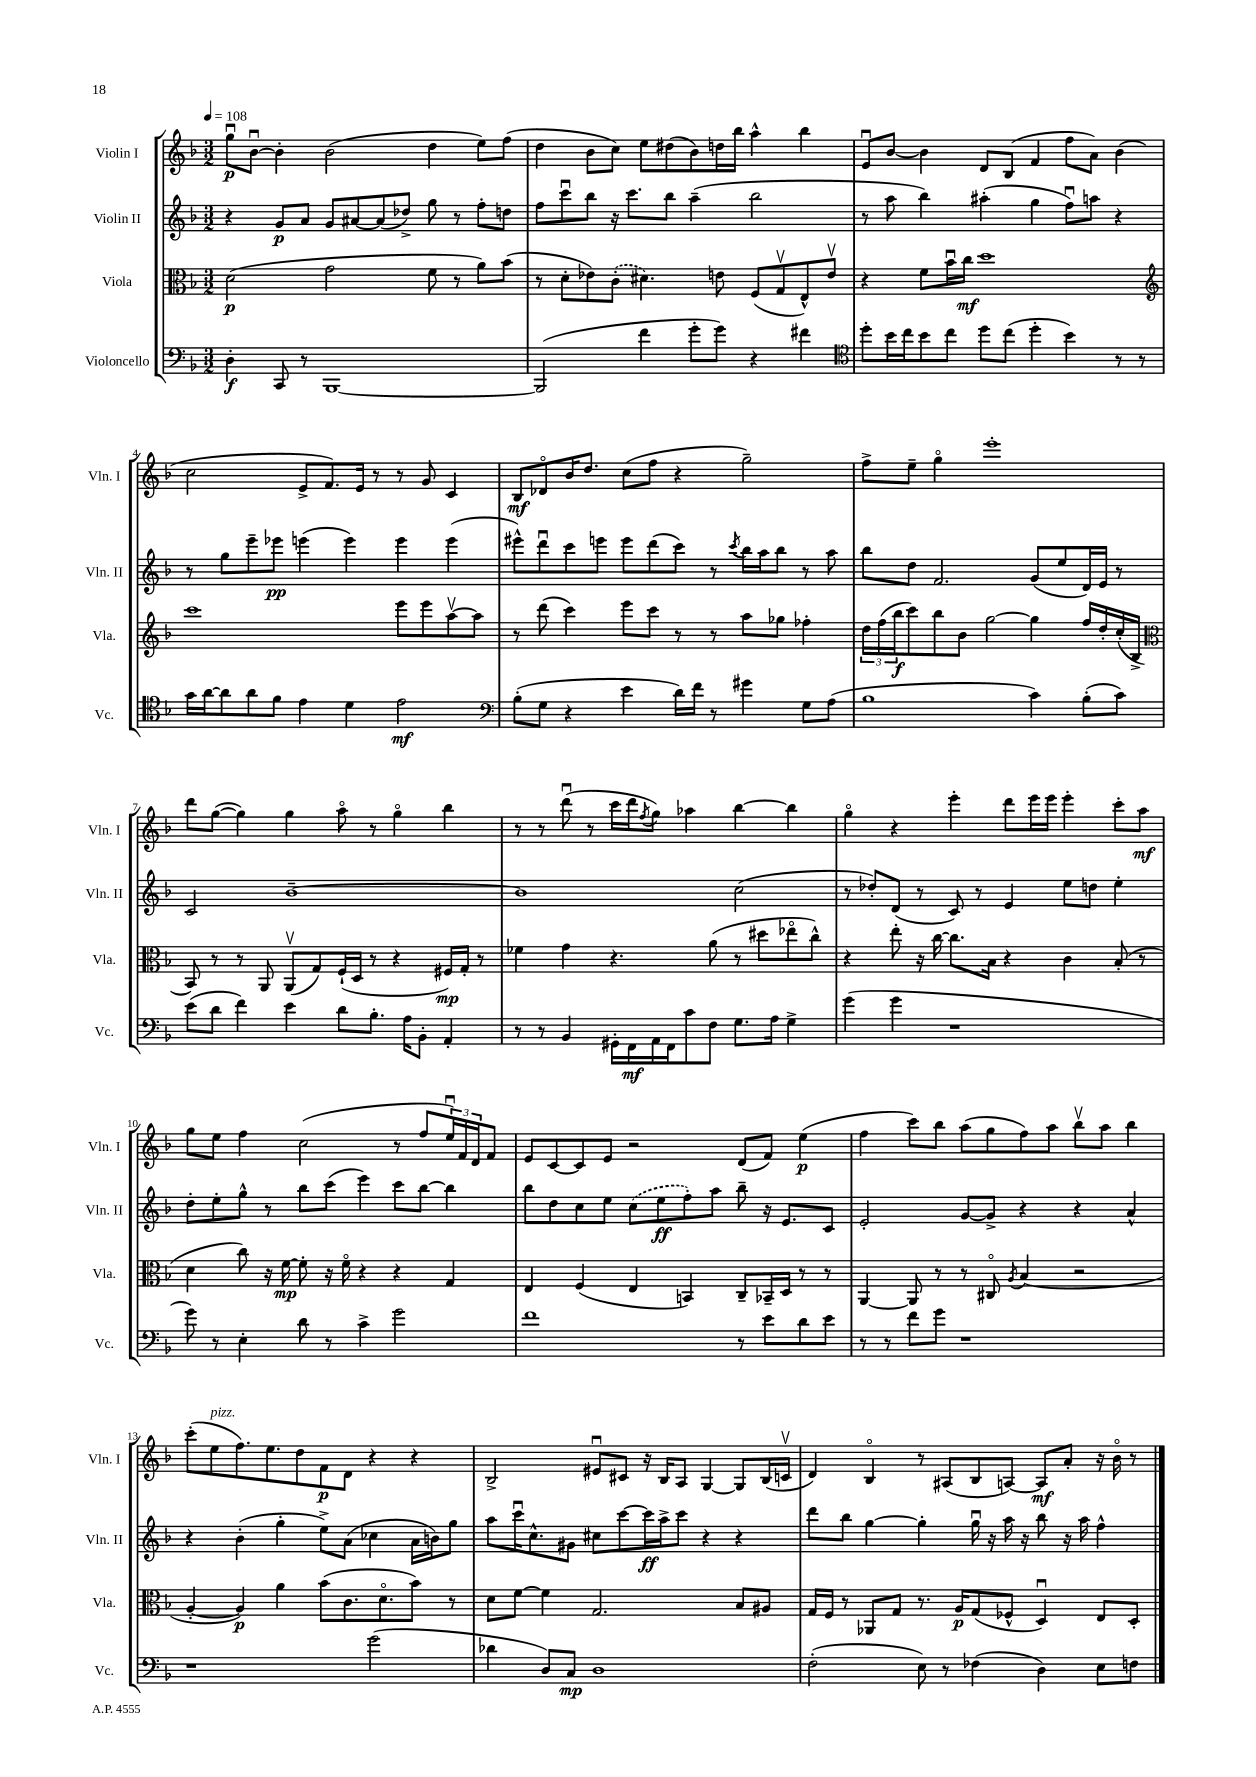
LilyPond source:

<<
\new StaffGroup <<
\new Staff = "s0" \with { instrumentName = "Violin I" shortInstrumentName = "Vln. I" } {
    \clef treble \key f \major \numericTimeSignature \time 3/2 \tempo 4 = 108
    g''8\downbow\p bes'8~\downbow bes'4-. bes'2( d''4 e''8) f''8( |
    d''4 bes'8 c''8) e''8 dis''8( bes'8) d''16 bes''16 a''4-^ bes''4 |
    e'8\downbow bes'8~ bes'4 d'8 bes8( f'4 f''8 a'8) bes'4( |
    c''2 e'8-> f'8.) e'16 r8 r8 g'8 c'4 |
    bes8\mf des'8\flageolet bes'16 d''8. c''8( f''8 r4 g''2--) |
    f''8-> e''8-- g''4\flageolet e'''1-. |
    d'''8 g''8~( g''4) g''4 a''8\flageolet r8 g''4\flageolet bes''4 |
    r8 r8 d'''8\downbow( r8 c'''16 d'''16 \acciaccatura { f''8 } g''8) aes''4 bes''4~ bes''4 |
    g''4\flageolet r4 e'''4-. d'''8 e'''16 e'''16 e'''4-. c'''8-. a''8\mf |
    g''8 e''8 f''4 c''2( r8 f''8 \tuplet 3/2 { e''16\downbow) f'16 d'16 } f'8 |
    e'8 c'8~ c'8 e'8 r2 d'8( f'8) e''4\p( |
    f''4 c'''8) bes''8 a''8( g''8 f''8) a''8 bes''8\upbow a''8 bes''4 |
    c'''8-.( e''8^\markup { \italic "pizz." } f''8.) e''8. d''8 f'8\p d'8 r4 r4 |
    bes2-> eis'8\downbow cis'8 r16 bes16 a8 g4~ g8 bes16( c'16\upbow |
    d'4) bes4\flageolet r8 ais8( bes8 a8~) a8\mf a'8-. r16 bes'16\flageolet r8 \bar "|." |
}
\new Staff = "s1" \with { instrumentName = "Violin II" shortInstrumentName = "Vln. II" } {
    \clef treble \key f \major \numericTimeSignature \time 3/2
    r4 g'8\p a'8 g'8 ais'8~ ais'8( des''8->) g''8 r8 f''8-. d''8 |
    f''8 c'''8\downbow bes''8 r16 c'''8. bes''8 a''4--( bes''2 |
    r8 a''8 bes''4) ais''4-.( g''4 f''8\downbow) a''8 r4 |
    r8 g''8 e'''8-- ees'''8\pp e'''4( e'''4) e'''4 e'''4( |
    eis'''8-^) d'''8\downbow c'''8 e'''8 e'''8 d'''8( c'''8) r8 \acciaccatura { c'''8 } bes''16 a''16 bes''8 r8 a''8 |
    bes''8 d''8 f'2. g'8( e''8 d'16) e'16 r8 |
    c'2 bes'1~-- |
    bes'1 c''2( |
    r8 des''8-.) d'8( r8 c'8) r8 e'4 e''8 d''8 e''4-. |
    d''8-. e''8-. g''8-^ r8 bes''8 c'''8( e'''4) c'''8 bes''8~ bes''4 |
    bes''8 d''8 c''8 e''8 \once \slurDashed c''8( e''8\ff f''8-.) a''8 bes''8-- r16 e'8. c'8 |
    e'2-. g'8~ g'8-> r4 r4 a'4-^ |
    r4 bes'4-.( g''4-. e''8->) a'8( ces''4 a'16 b'16) g''8 |
    a''8 c'''16\downbow c''8.-^ gis'8 cis''8 c'''8~ c'''16\ff a''16-> c'''8 r4 r4 |
    d'''8 bes''8 g''4~ g''4-. g''16\downbow r16 a''16 r16 bes''8 r16 a''16 f''4-^ \bar "|." |
}
\new Staff = "s2" \with { instrumentName = "Viola" shortInstrumentName = "Vla." } {
    \clef alto \key f \major \numericTimeSignature \time 3/2
    d'2\p( g'2 f'8 r8 a'8) bes'8( |
    r8 d'8-. ees'8) \once \slurDashed c'8-.( dis'4.) e'8 f8( g8\upbow e8-^) e'8\upbow |
    r4 f'8 bes'16\downbow c''16\mf d''1 |
    \clef treble c'''1 e'''8 e'''8 a''8~\upbow a''8 |
    r8 d'''8( c'''4) e'''8 c'''8 r8 r8 a''8 ges''8 fes''4-. |
    \tuplet 3/2 { d''16 f''16( bes''16\f } c'''8) bes''8 bes'8 g''2~ g''4 f''16 d''16-. c''16-.( bes16-> |
    \clef alto bes,8) r8 r8 a,8 a,8\upbow( g8) f16-!( d16 r8 r4 fis16\mp) g16-. r8 |
    fes'4 g'4 r4. a'8( r8 dis''8 ees''8\flageolet c''8-^) |
    r4 e''8-. r16 c''16~ c''8. bes16 r4 c'4 bes8-.( r8 |
    d'4 c''8) r16 f'16~\mp f'8-. r16 f'16\flageolet r4 r4 g4 |
    e4 f4( e4 b,4) c8-- bes,16-- d16 r8 r8 |
    a,4~ a,8 r8 r8 cis8\flageolet \acciaccatura { a8 } bes4( r2 |
    a4~-. a4\p) a'4 bes'8( c'8. d'8.\flageolet bes'8) r8 |
    d'8 f'8~ f'4 g2. bes8 ais8 |
    g16 f16 r8 aes,8 g8 r8. a16\p g8( fes8-^ d4\downbow) e8 d8-. \bar "|." |
}
\new Staff = "s3" \with { instrumentName = "Violoncello" shortInstrumentName = "Vc." } {
    \clef bass \key f \major \numericTimeSignature \time 3/2
    d4-.\f c,8 r8 bes,,1~ |
    bes,,2( f'4 g'8-. g'8) r4 fis'4 |
    \clef tenor d''8-. bes'16 c''16 bes'8 c''8 d''8 c''8( d''4-. bes'4) r8 r8 |
    g'16 a'16~ a'8 a'8 f'8 e'4 d'4 e'2\mf |
    \clef bass bes8-.( g8 r4 e'4 d'16) f'16 r8 gis'4 g8 a8( |
    bes1 c'4) bes8-.( c'8) |
    e'8( d'8 f'4) e'4 d'8 bes8.-. a16 bes,8-. a,4-. |
    r8 r8 bes,4 gis,16-. f,16\mf a,16 f,16 c'8 f8 g8. a16 g4-> |
    g'4( g'4 r1 |
    g'8) r8 e4-. d'8 r8 c'4-> g'2 |
    f'1 r8 e'8 d'8 e'8 |
    r8 r8 f'8 g'8 r1 |
    r1 g'2( |
    des'4 d8) c8\mp d1 |
    f2-.( e8) r8 fes4( d4) e8 f8 \bar "|." |
}
>>
>>
